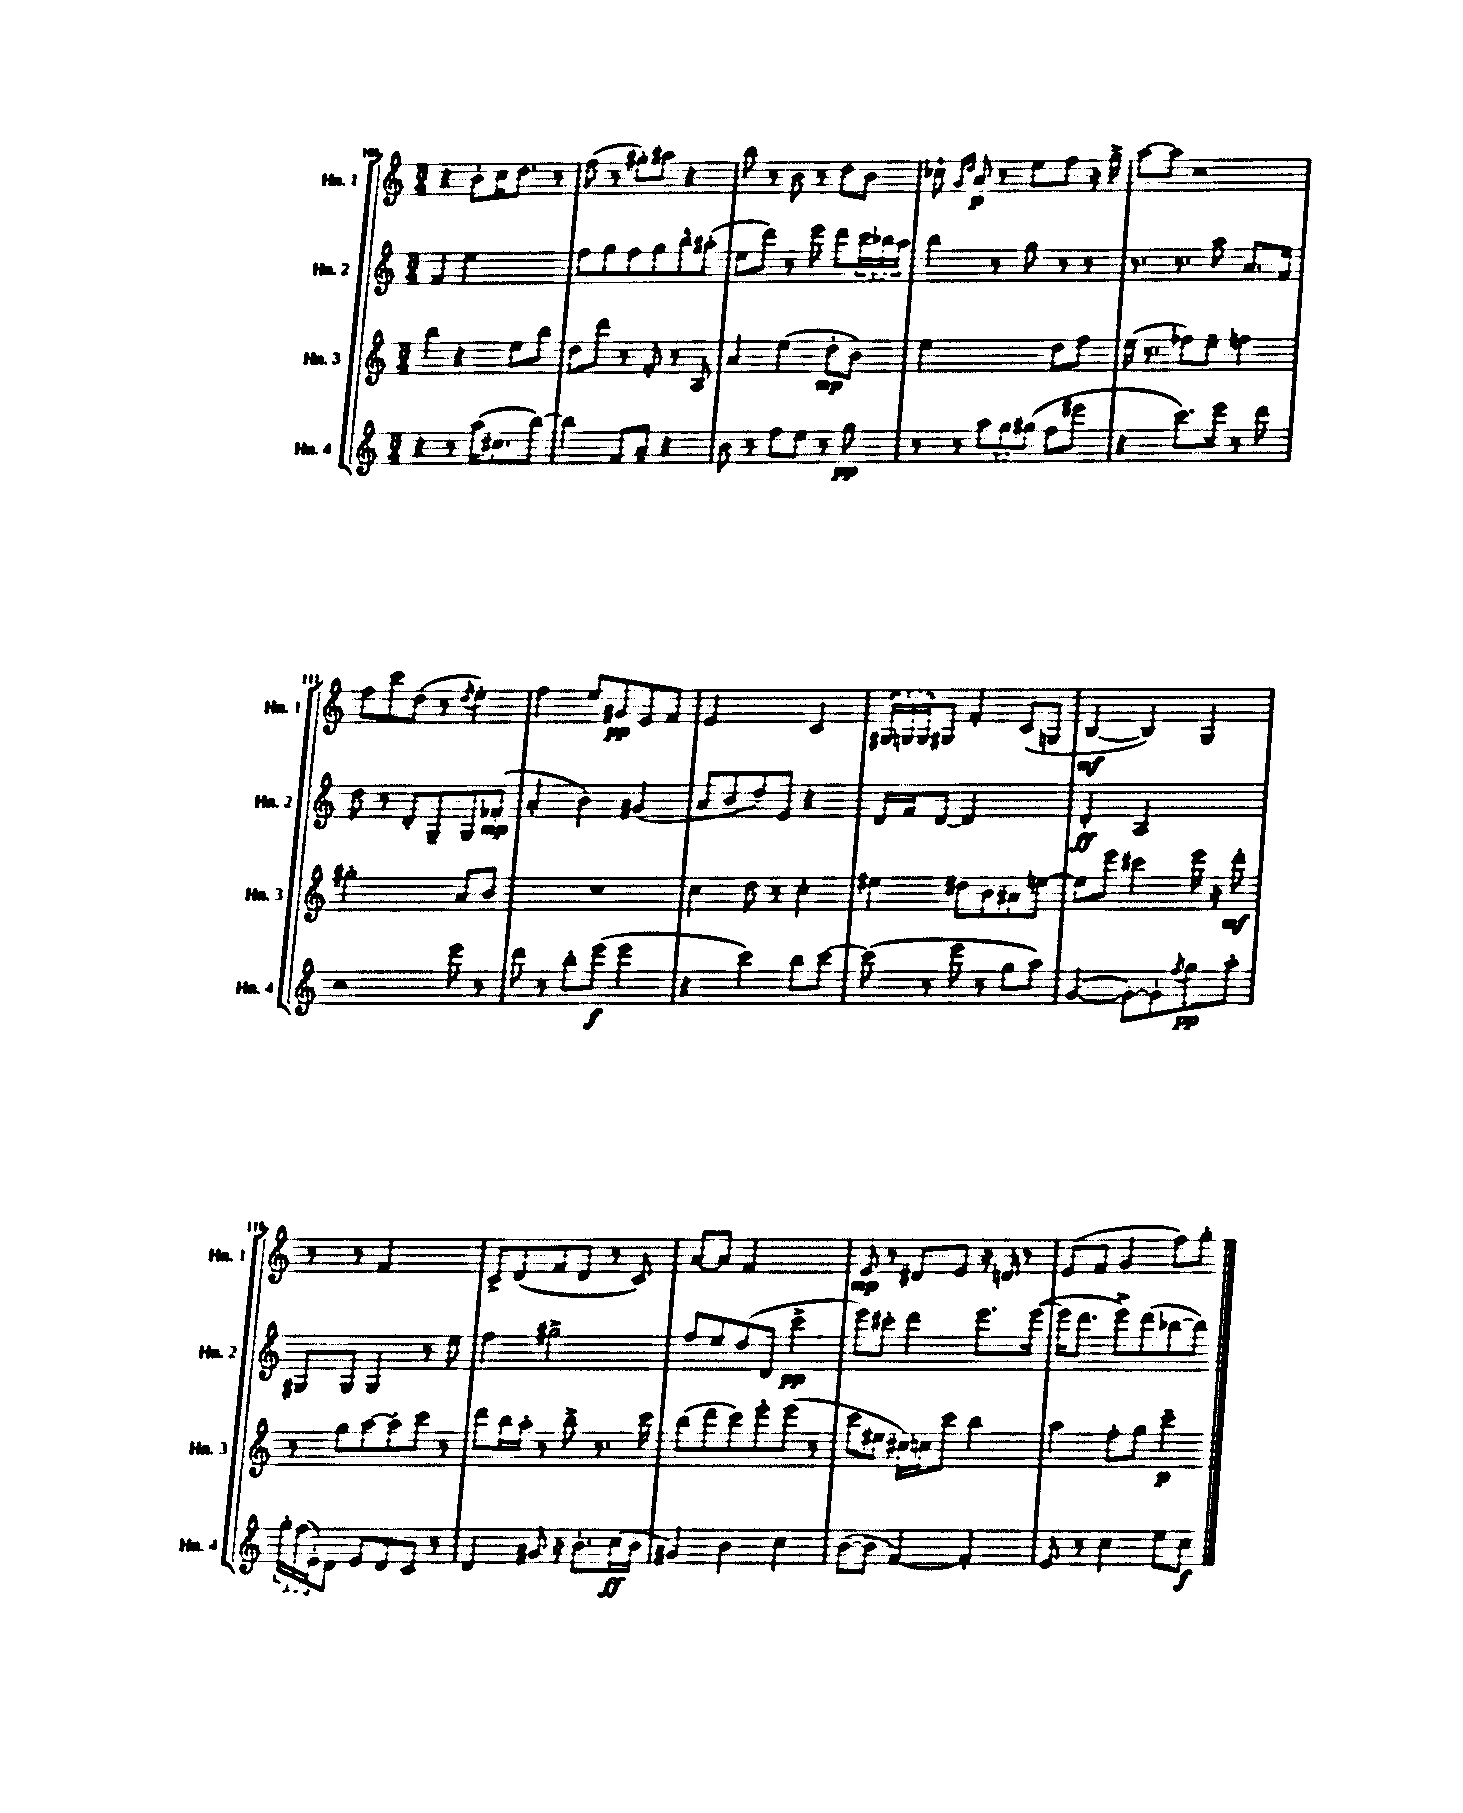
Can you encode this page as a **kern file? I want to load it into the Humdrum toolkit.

**kern	**dynam	**kern	**dynam	**kern	**dynam	**kern	**dynam
*part4	*part4	*part3	*part3	*part2	*part2	*part1	*part1
*staff4	*staff4	*staff3	*staff3	*staff2	*staff2	*staff1	*staff1
*I"Hn. 4	*	*I"Hn. 3	*	*I"Hn. 2	*	*I"Hn. 1	*
*I'Hn. 4	*	*I'Hn. 3	*	*I'Hn. 2	*	*I'Hn. 1	*
*clefG2	*	*clefG2	*	*clefG2	*	*clefG2	*
*k[]	*	*k[]	*	*k[]	*	*k[]	*
*M3/4	*	*M3/4	*	*M3/4	*	*M3/4	*
=106	=106	=106	=106	=106	=106	=106	=106
4r	.	4bb\	.	4f/	.	4r	.
8r	.	4r	.	2ee\	.	8b'\L	.
(16aa\KL	.	.	.	.	.	16cc\K	.
8.cc#X\	.	.	.	.	.	8.dd\J	.
.	.	8ee\L	.	.	.	.	.
[8bb\J)	.	8bb\J	.	.	.	8r	.
=107	=107	=107	=107	=107	=107	=107	=107
4bb\]	.	8dd\L	.	8ff\L	.	(8ff\	.
.	.	8ddd\J	.	8gg\	.	8r	.
8f/L	.	8r	.	8ff\	.	8gg#X'\L)	.
8a~/J	.	8f'/	.	8gg\	.	8aa#X\J	.
4r	.	8r	.	8bb^^\	.	4r	.
.	.	8A/	.	(8aa#X'\J	.	.	.
=108	=108	=108	=108	=108	=108	=108	=108
8b\	.	4a/	.	8ee\L	.	8bb\	.
8r	.	.	.	8ddd\J)	.	8r	.
8ff\L	.	(4ee\	.	8r	.	8b\	.
8ee\J	.	.	.	8eee\	.	8r	.
8r	.	8dd'\L	mp	8ddd\L	.	8dd\L	.
8gg\	pp	8b\J)	.	24ccc\L	.	8b\J	.
.	.	.	.	24bb-X\	.	.	.
.	.	.	.	24aa\JJ	.	.	.
=109	=109	=109	=109	=109	=109	=109	=109
8r	.	2ee\	.	4bb\	.	8cc-X`\	.
.	.	.	.	.	.	16qqg/LL	.
.	.	.	.	.	.	16qqdd/JJ	.
8r	.	.	.	.	.	8a/	p
12aa\L	.	.	.	8r	.	8r	.
12gg\	.	.	.	.	.	.	.
.	.	.	.	8gg\	.	8ee\L	.
(12gg#X\J	.	.	.	.	.	.	.
8ff\L	.	8dd\L	.	8r	.	8ff\J	.
8eee#X\J	.	8ff\J	.	8r	.	16r	.
.	.	.	.	.	.	16gg^\	.
=110	=110	=110	=110	=110	=110	=110	=110
4r	.	(16ee\	.	8.r	.	[8aa\L	.
.	.	8.r	.	.	.	.	.
.	.	.	.	.	.	8aa\J]	.
.	.	.	.	8.r	.	.	.
8.ccc\L)	.	8ff-X\L)	.	.	.	2r	.
.	.	8ee~\J	.	8aa\	.	.	.
16eee\Jk	.	.	.	.	.	.	.
8r	.	4ffn\	.	8.a/L	.	.	.
8ddd\	.	.	.	.	.	.	.
.	.	.	.	16f/Jk	.	.	.
!!LO:LB:g=z
=111	=111	=111	=111	=111	=111	=111	=111
2r	.	2gg#X'\	.	8dd\	.	8ff\L	.
.	.	.	.	8r	.	8ccc\	.
.	.	.	.	8d'/L	.	(8dd\J	.
.	.	.	.	8G~/	.	8r	.
.	.	.	.	.	.	8qdd/	.
8eee\	.	8a/L	.	8G/	.	4ee'\)	.
8r	.	8b/J	.	(8f-X'/J	mp	.	.
=112	=112	=112	=112	=112	=112	=112	=112
8ddd\	.	2.r	.	4a'/	.	4ff\	.
8r	.	.	.	.	.	.	.
8bb'\L	.	.	.	4b\)	.	8ee/L	.
(8eee\J	f	.	.	.	.	8g#X/	pp
4eee\	.	.	.	(4g#X/	.	8e/	.
.	.	.	.	.	.	8f/J	.
=113	=113	=113	=113	=113	=113	=113	=113
4r	.	4cc\	.	8a/L	.	2e/	.
.	.	.	.	8b/	.	.	.
4ccc\)	.	8dd\	.	8dd/)	.	.	.
.	.	8r	.	8e/J	.	.	.
8bb\L	.	4cc'\	.	4r	.	4c/	.
[8ccc\J	.	.	.	.	.	.	.
=114	=114	=114	=114	=114	=114	=114	=114
(8ccc\]	.	4ee#X\	.	16d/LL	.	24G#X/LL	.
.	.	.	.	.	.	24Gn/	.
.	.	.	.	16f/J	.	.	.
.	.	.	.	.	.	24G/J	.
8r	.	.	.	[8d/J	.	8G#X/J	.
8eee\	.	8dd#X\L	.	2d/]	.	4f'/	.
8r	.	8b\	.	.	.	.	.
8gg\L	.	8a#X\	.	.	.	(8c/L	.
8aa\J)	.	[8een\J	.	.	.	8Gn/J	.
=115	=115	=115	=115	=115	=115	=115	=115
([4g/	.	8ee\L]	.	4d'/	ff	[4B/	mf
.	.	8eee\J	.	.	.	.	.
8g\L_)	.	4ccc#X\	.	2A/	.	4B/])	.
8g'\]	.	.	.	.	.	.	.
8qff/	.	.	.	.	.	.	.
8gg\	pp	16eee\	.	.	.	4G/	.
.	.	16r	.	.	.	.	.
8aa'\J	.	8ddd'\	mf	.	.	.	.
!!LO:LB:g=z
=116	=116	=116	=116	=116	=116	=116	=116
24gg'\LL	.	8r	.	8G#X/L	.	8r	.
(24ff\	.	.	.	.	.	.	.
24e'\J)	.	.	.	.	.	.	.
8d\J	.	8gg\L	.	8G#/J	.	8r	.
8e/L	.	[8aa\	.	4G#/	.	2f/	.
8d/	.	8aa'\]	.	.	.	.	.
8c/J	.	8ccc\J	.	8r	.	.	.
8r	.	8r	.	8ee\	.	.	.
=117	=117	=117	=117	=117	=117	=117	=117
4d/	.	8ddd\L	.	4ff\	.	8c^/L	.
.	.	16bb\L	.	.	.	(8d/	.
.	.	16aa'\JJ	.	.	.	.	.
8g#X/	.	8r	.	2gg#X^\	.	8f/	.
16r	.	8bb^\	.	.	.	8d/J	.
8.b'\L	.	.	.	.	.	.	.
.	.	8.r	.	.	.	8r	.
(16cc\L	ff	.	.	.	.	8c/)	.
16b\JJ	.	16ccc\	.	.	.	.	.
=118	=118	=118	=118	=118	=118	=118	=118
4g#X/)	.	(8bb\L	.	8ff/L	.	[8a/L	.
.	.	8ddd\	.	8ee/	.	8a/J]	.
4b\	.	8ccc\)	.	(8dd/	.	2f/	.
.	.	8eee'\	.	8d/J	.	.	.
4cc\	.	(8eee\J	.	4ccc^\	pp	.	.
.	.	8r	.	.	.	.	.
=119	=119	=119	=119	=119	=119	=119	=119
([8b\L	.	8ccc\L	.	8eee\L)	.	8e/	mp
8b\J]	.	8ee#X\J	.	8ccc#X'\J	.	8r	.
[4f/)	.	16cc#X\LL)	.	4ddd\	.	8d#X/L	.
.	.	16ccn\J	.	.	.	.	.
.	.	8ccc\J	.	.	.	8e/J	.
4f'/]	.	4bb\	.	8.eee\L	.	16r	.
.	.	.	.	.	.	16dn/	.
.	.	.	.	.	.	8r	.
.	.	.	.	([16eee\Jk	.	.	.
=120	=120	=120	=120	=120	=120	=120	=120
8e/	.	4aa\	.	16eee\KL]	.	(8e/L	.
.	.	.	.	8.ddd\J	.	.	.
8r	.	.	.	.	.	8f/J	.
4cc\	.	8ff'\L	.	8eee^\L)	.	4g/	.
.	.	8gg\J	.	(8ddd\	.	.	.
8ee\L	.	4ccc~\	p	[8bb-X\	.	8ff\L)	.
8cc\J	f	.	.	8bb-\J])	.	8gg'\J	.
==	==	==	==	==	==	==	==
*-	*-	*-	*-	*-	*-	*-	*-
